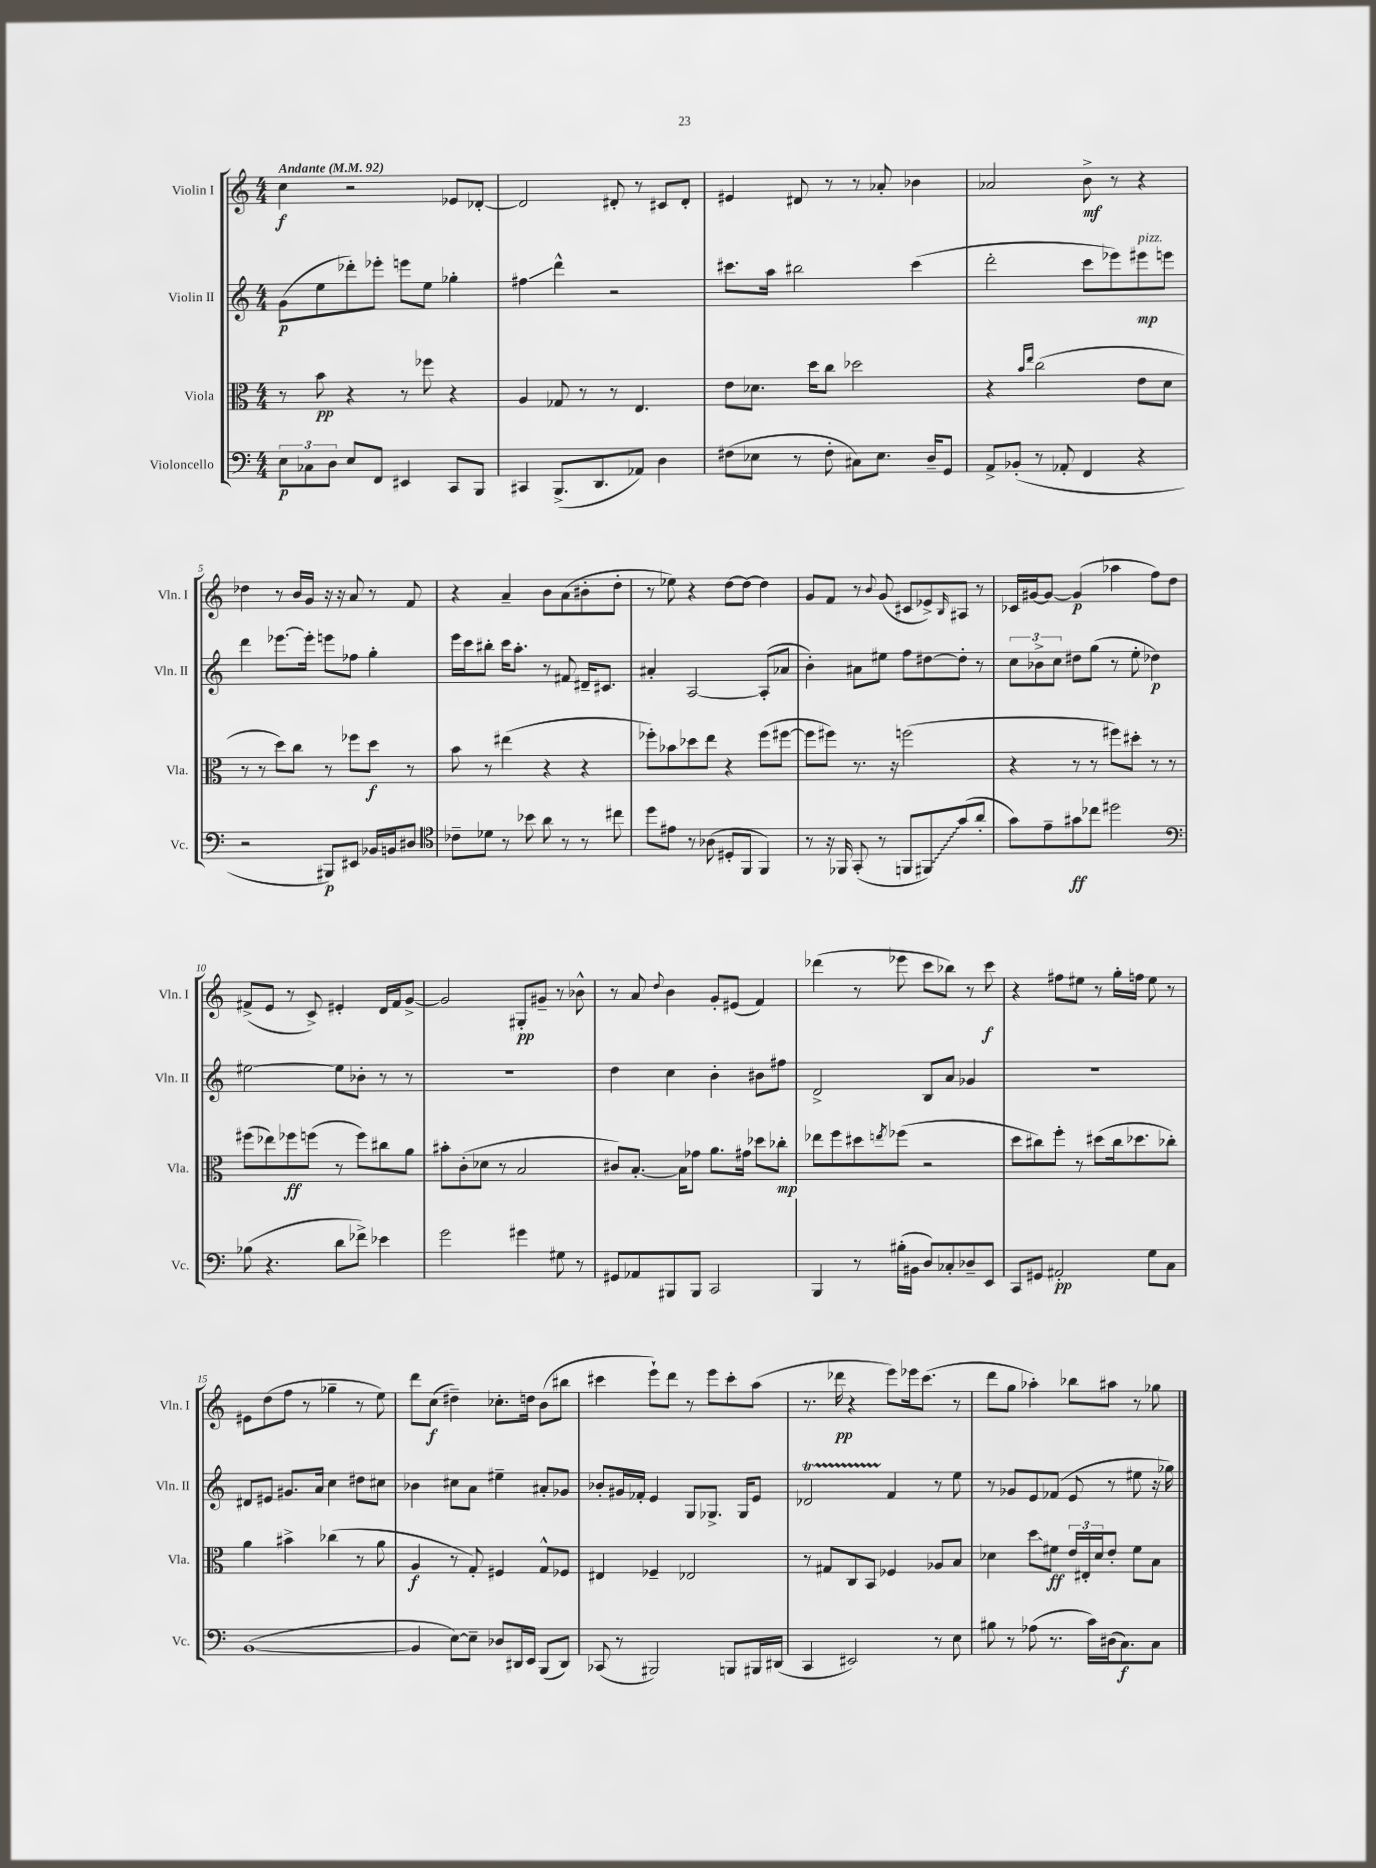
<<
\new StaffGroup <<
\new Staff = "s0" \with { instrumentName = "Violin I" shortInstrumentName = "Vln. I" } {
    \clef treble \key c \major \numericTimeSignature \time 4/4 \tempo "Andante" 4 = 92
    c''4\f r2 ees'8 des'8~-. |
    des'2 dis'8-. r8 cis'8 dis'8-. |
    eis'4 dis'8 r8 r8 aes'8-. bes'4 |
    aes'2 b'8->\mf r8 r4 |
    des''4 r8 b'16 g'16 r16 r16 a'8 r8 f'8 |
    r4 a'4-- b'8 a'8( bis'8-. d''8-. |
    r8 ees''8) r4 d''8~ d''8~ d''4 |
    g'8 f'8 r8 \appoggiatura { b'8 } g'8( cis'8 ees'8->) \grace { b16 } ais8 r8 |
    ces'16 gis'16~ gis'8~ gis'4\p( aes''4 f''8) d''8 |
    fis'8->( e'8 r8 c'8->) eis'4-. d'16 fis'16 g'8~-> |
    g'2 gis8-.\pp gis'8-- r8 bes'8-^ |
    r8 a'8 \appoggiatura { d''8 } b'4 g'8-. eis'8( f'4) |
    des'''4( r8 ees'''8 c'''8 bes''8) r8 c'''8\f |
    r4 fis''8 eis''8 r8 g''16-. f''16 eis''8 r8 |
    eis'8 d''8( f''8 r8 ges''4-- r8 e''8) |
    d'''8 c''8\f( dis''4--) ces''8.-. d''16 b'8( bis''8 |
    cis'''4 e'''8-!) d'''8 r8 e'''8 cis'''8-. a''8( |
    r8. des'''16\pp r4 e'''8) ees'''16 c'''8.( r8 |
    d'''8 g''8 aes''4-.) bes''8 ais''8 r8 ges''8 \bar "|." |
}
\new Staff = "s1" \with { instrumentName = "Violin II" shortInstrumentName = "Vln. II" } {
    \clef treble \key c \major \numericTimeSignature \time 4/4
    g'8\p( e''8 des'''8-.) ees'''8-. e'''8 e''8 ges''4-. |
    fis''4\glissando d'''4-^ r2 |
    cis'''8. a''16 bis''2 cis'''4( |
    d'''2-. c'''8 ees'''8) eis'''8\mp^\markup { \italic "pizz." } e'''8 |
    d'''4 ees'''8.~ ees'''16-. e'''8 fes''8 g''4-. |
    e'''16 c'''16 bis''8-. c'''16 a''8.-. r8 fis'8 dis'16-- cis'8. |
    ais'4-. a2~ a8-.( aes'8 |
    b'4-.) ais'8 eis''8 f''8 dis''8~ dis''8-. r8 |
    \tuplet 3/2 { c''8 bes'8-> c''8 } dis''8 g''8( r8 e''8-. des''4\p) |
    eis''2~ eis''8 bes'8-. r8 r8 |
    R1 |
    d''4 c''4 b'4-. bis'8 fis''8 |
    d'2-> b8 a'8 ges'4 |
    R1 |
    dis'8 eis'8 gis'8. a'16 c''4 dis''8 cis''8 |
    bes'4 cis''8 a'8 eis''4-- ais'8-. ges'8 |
    bes'8-. gis'16 fes'16-. e'4 g8 ges8.-> ges16 e'8 |
    des'2\startTrillSpan f'4\stopTrillSpan r8 e''8 |
    r8 ges'8 e'8 fes'8( e'8 r8 eis''8 r16 ges''16) \bar "|." |
}
\new Staff = "s2" \with { instrumentName = "Viola" shortInstrumentName = "Vla." } {
    \clef alto \key c \major \numericTimeSignature \time 4/4
    r8 b'8\pp r4 r8 fes''8 r4 |
    a4 ges8 r8 r8 e4. |
    e'8 des'8. d''16 c''8 des''2 |
    r4 \grace { b'16 e''16 } c''2( e'8 d'8 |
    r8 r8 d''8) c''8 r8 fes''8 d''8\f r8 |
    b'8 r8 eis''4( r4 r4 |
    fes''8-.) bes'8 des''8 e''8 r4 fes''8( fis''8~ |
    fis''8 fis''8) r8. r16 f''2( |
    r4 r8 r8 fis''8) dis''8-. r8 r8 |
    fis''8( ees''8) fes''8\ff f''8( r8 f''8) cis''8 a'8 |
    bis'8-. c'8-.( des'8 r8 b2 |
    cis'8) b8.~-. b16 ges'8 a'8. gis'16 des''8 ces''8-.\mp |
    ees''8 f''8 dis''8 \acciaccatura { e''8 } fes''8( r2 |
    d''8 cis''8) f''8-. r8 dis''8( cis''16 des''8. ces''8-.) |
    a'4 bis'4-> ces''4( r8 a'8 |
    a4\f r8 g8-.) fis4 g8-^ fes8 |
    eis4 fes4-- ees2 |
    r8 gis8 c8 b,8 fes4 aes8 b8 |
    des'4 d''8\glissando fis'8\ff \tuplet 3/2 { e'16 eis16-. des'16 } e'8-. fis'8 b8 \bar "|." |
}
\new Staff = "s3" \with { instrumentName = "Violoncello" shortInstrumentName = "Vc." } {
    \clef bass \key c \major \numericTimeSignature \time 4/4
    \tuplet 3/2 { e8\p ces8 d8 } e8 f,8 eis,4 c,8 b,,8 |
    cis,4 b,,8.->( d,8. aes,8) d4 |
    fis8( ees8 r8 fis8-. cis8) ees8. d16-- g,8 |
    a,8-> bes,8-.( r8 aes,8-. f,4 r4 |
    r2 bis,,8\p) eis,8 bes,16 b,16 dis8 |
    \clef tenor ces'8-- des'8 r8 bes'8 a'8 r8 r8 cis''8 |
    d''8 eis'8 r8 aes8( dis8-. f,8 f,4) |
    r8 r16 fes,16 g,8-.( r8 f,8 \once \override Glissando.style = #'zigzag fis,8\glissando) g'8( a'8-. |
    g'8) e'8-- gis'8\ff ces''8 dis''2 |
    \clef bass bes8( r4. d'8 fes'8->) ees'4 |
    g'2 gis'4 gis8 r8 |
    gis,8 aes,8 bis,,8 bis,,8 c,2 |
    b,,4 r8 bis16-.( bis,16 d8) ces8-. des8-- e,8 |
    c,8 gis,8 ais,2-.\pp g8 c8 |
    b,1~( |
    b,4 e8~) e8-- des8 dis,16 e,16 b,,8( dis,8) |
    ces,8( r8 bis,,2) b,,8 bis,,16 dis,16( |
    c,4 eis,2) r8 e8 |
    bis8 r8 aes8( r8. c'16) dis16( c8.\f) c8 \bar "|." |
}
>>
>>
